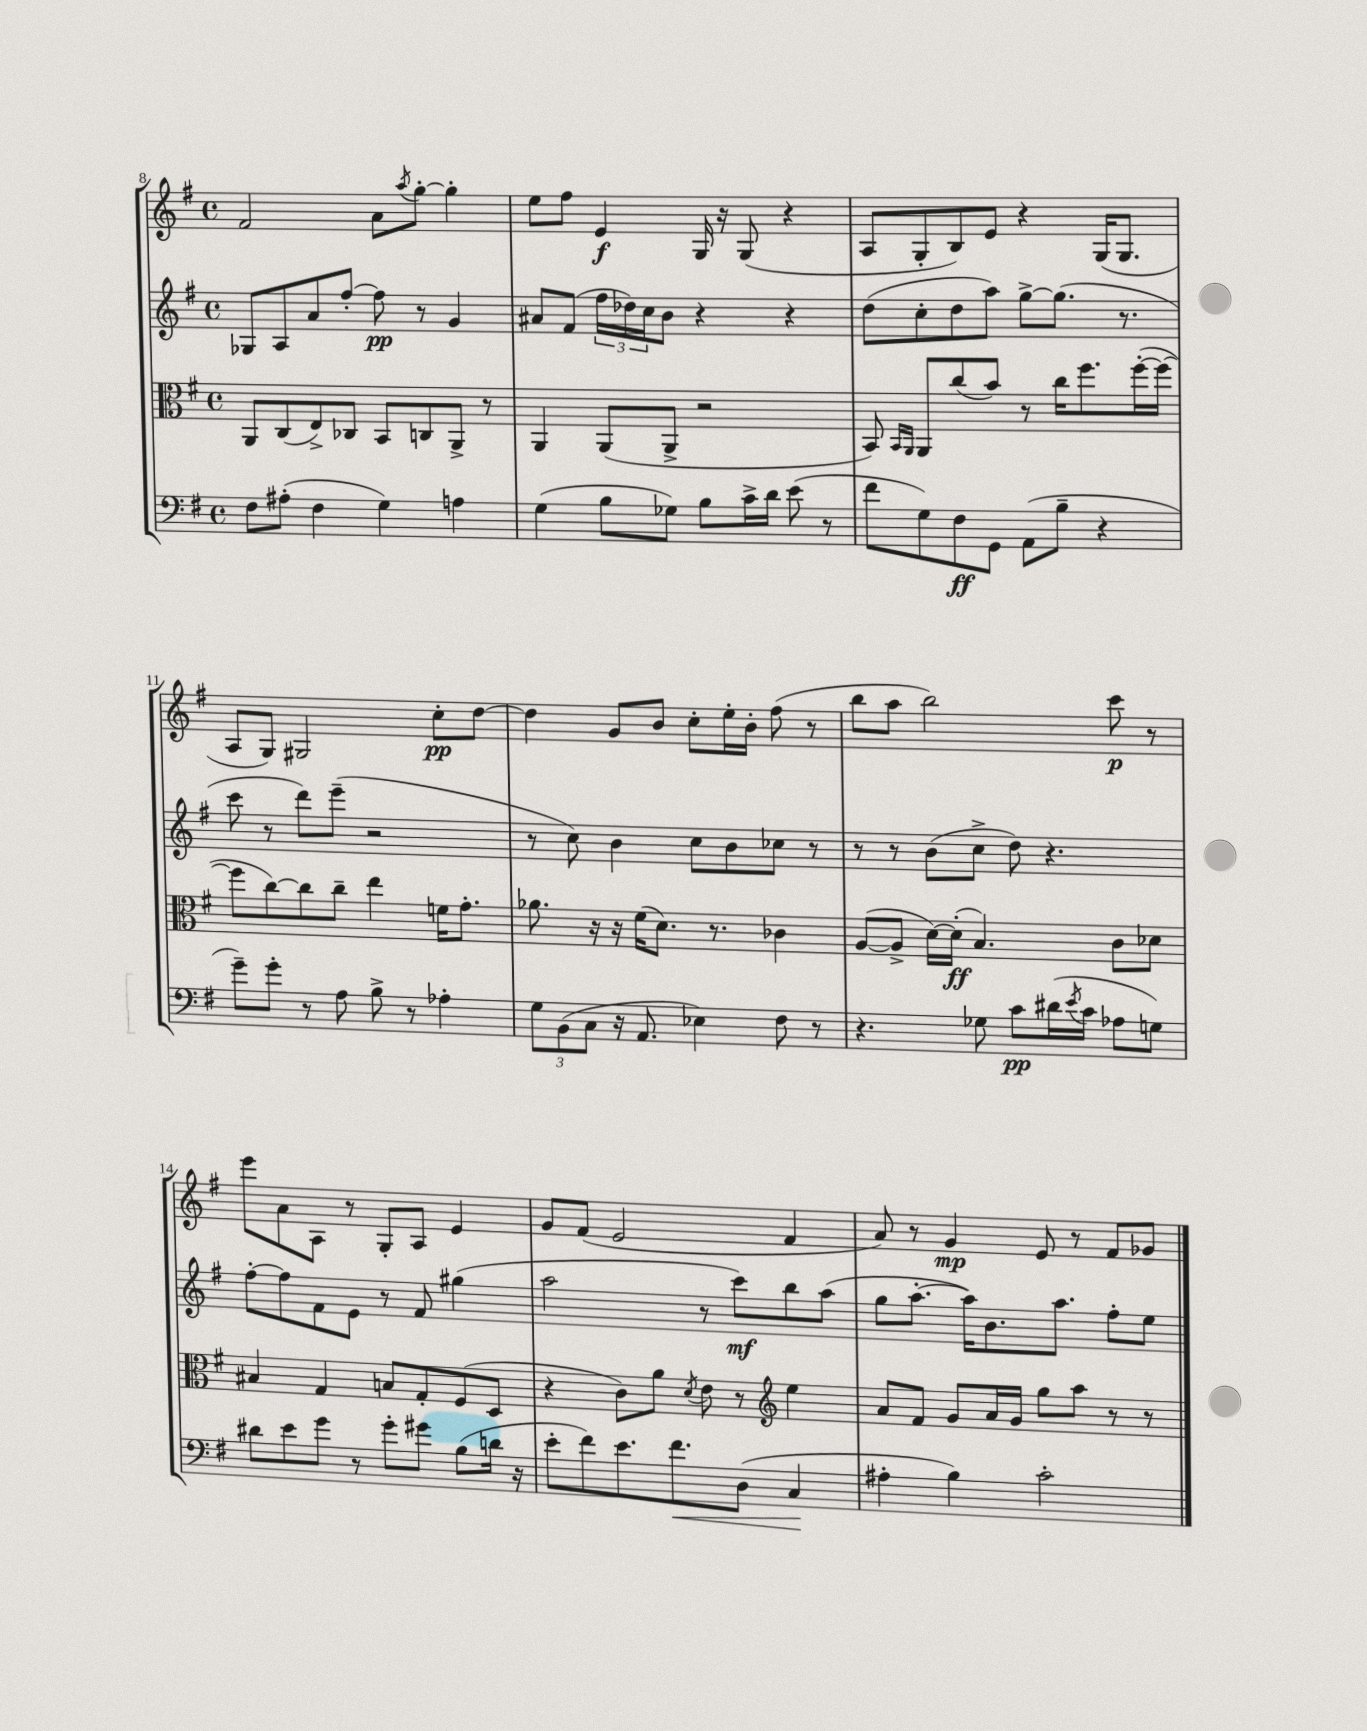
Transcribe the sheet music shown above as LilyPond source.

<<
\new StaffGroup <<
\new Staff = "s0" {
    \clef treble \key g \major \defaultTimeSignature \time 4/4
    fis'2 a'8 \acciaccatura { a''8 } g''8~-. g''4-. |
    e''8 fis''8 e'4\f g16 r16 g8( r4 |
    a8 g8-. b8) e'8 r4 g16( g8. |
    a8 g8) gis2 c''8-.\pp d''8~ |
    d''4 g'8 b'8 c''8-. e''16-. b'16-. fis''8( r8 |
    b''8 a''8 b''2) c'''8\p r8 |
    e'''8 a'8 a8 r8 g8-. a8 e'4 |
    g'8 fis'8( e'2 fis'4 |
    a'8) r8 g'4\mp e'8 r8 fis'8 ges'8 \bar "|." |
}
\new Staff = "s1" {
    \clef treble \key g \major \defaultTimeSignature \time 4/4
    ges8 a8 a'8 fis''8~-. fis''8\pp r8 g'4 |
    ais'8 fis'8( \tuplet 3/2 { fis''16 des''16) c''16 } b'8 r4 r4 |
    d''8( c''8-. d''8 a''8) g''8~-> g''8.( r8. |
    c'''8 r8 d'''8) e'''8--( r2 |
    r8 c''8) b'4 c''8 b'8 ces''8 r8 |
    r8 r8 b'8( c''8-> d''8) r4. |
    fis''8~-. fis''8 fis'8 e'8 r8 fis'8 gis''4( |
    a''2 r8 c'''8\mf) b''8 a''8( |
    g''8 a''8.~-. a''16) b'8. a''8. fis''8-. e''8 \bar "|." |
}
\new Staff = "s2" {
    \clef alto \key g \major \defaultTimeSignature \time 4/4
    a,8 c8( e8->) ces8 b,8 c8 a,8-> r8 |
    a,4 a,8( a,8-> r2 |
    b,8) \grace { b,16 a,16 } a,8 c''8( b'8) r8 c''16 fis''8. fis''16~-.( fis''16~ |
    fis''8 c''8~) c''8 c''8-- e''4 f'16 g'8.-. |
    aes'8. r16 r16 fis'16( d'8.) r8. ces'4 |
    a8~( a8-> d'16~) d'16-.\ff( b4.) c'8 des'8 |
    bis4 g4 b8 g8-. fis8( d8 |
    r4 c'8) a'8 \acciaccatura { d'8 } e'8 r8 \clef treble e''4 |
    a'8 fis'8 g'8 a'16 g'16 g''8 a''8 r8 r8 \bar "|." |
}
\new Staff = "s3" {
    \clef bass \key g \major \defaultTimeSignature \time 4/4
    fis8 ais8-.( fis4 g4) a4 |
    g4( b8 ges8) b8 c'16-> d'16 e'8( r8 |
    fis'8 g8) fis8\ff g,8 a,8( b8-- r4 |
    g'8--) g'8-. r8 a8 b8-> r8 aes4-. |
    \tuplet 3/2 { g8 b,8( c8 } r16 a,8. ees4) fis8 r8 |
    r4. ges8 c'8\pp dis'16( \acciaccatura { e'8 } c'16 aes8 g8) |
    dis'8 e'8 g'8 r8 g'8-. gis'8 b8( d'16 r16 |
    e'8-. fis'8) e'8. fis'8.\< d8( c4\! |
    ais4-. b4) c'2-. \bar "|." |
}
>>
>>
\layout { \context { \Score currentBarNumber = #8 } }
